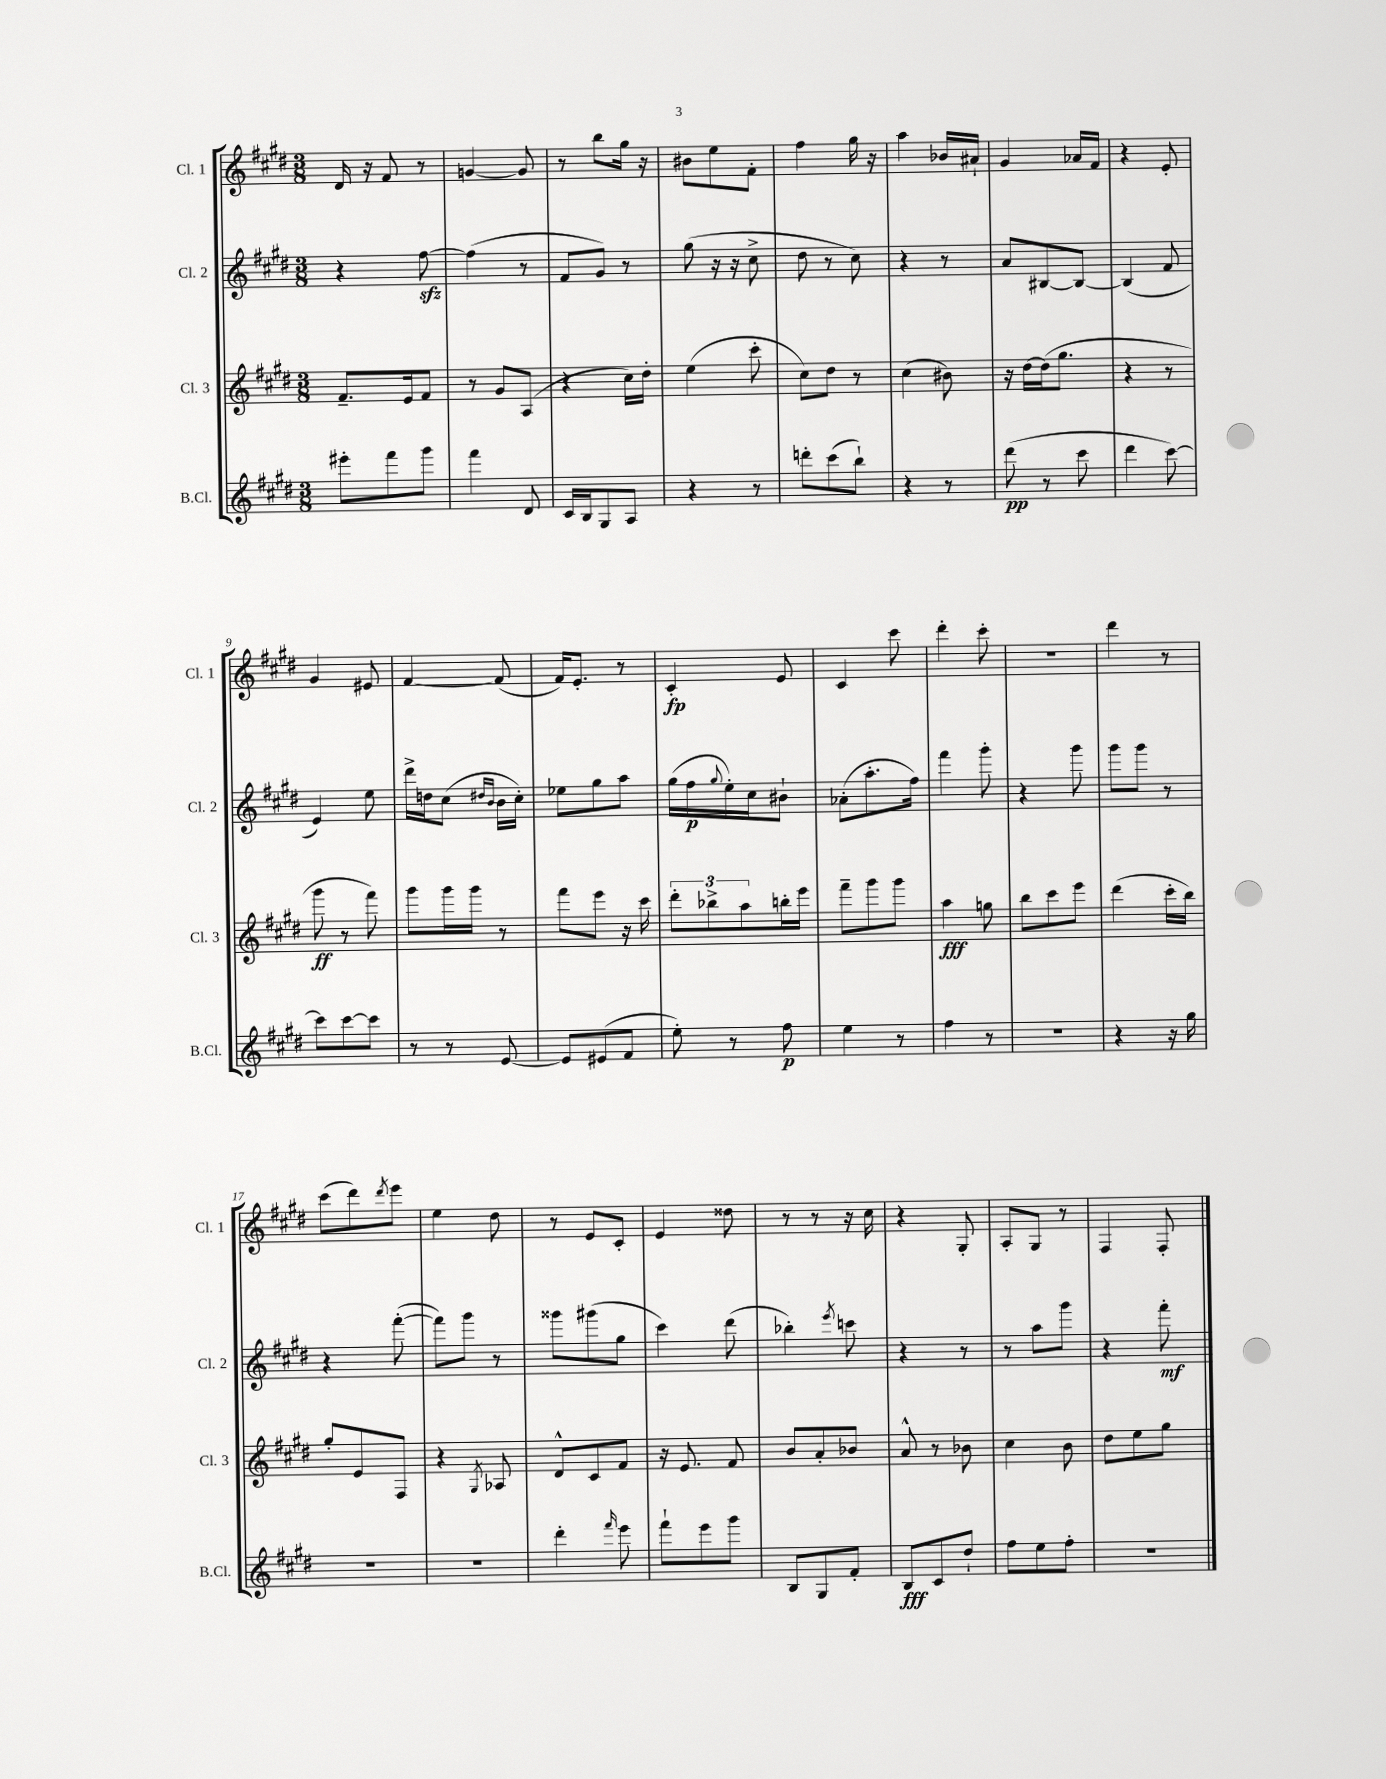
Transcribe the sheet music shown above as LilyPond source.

<<
\new StaffGroup <<
\new Staff = "s0" \with { instrumentName = "Cl. 1" shortInstrumentName = "Cl. 1" } {
    \clef treble \key e \major \numericTimeSignature \time 3/8
    dis'16 r16 fis'8 r8 |
    g'4~ g'8 |
    r8 b''8 gis''16 r16 |
    bis'8 e''8 fis'8-. |
    fis''4 gis''16 r16 |
    a''4 bes'16 ais'16-! |
    gis'4 aes'16 fis'16 |
    r4 e'8-. |
    gis'4 eis'8 |
    fis'4~ fis'8( |
    fis'16) e'8.-. r8 |
    cis'4-.\fp e'8 |
    cis'4 cis'''8 |
    dis'''4-. cis'''8-. |
    R4. |
    dis'''4 r8 |
    cis'''8( dis'''8) \acciaccatura { dis'''8 } e'''8 |
    e''4 dis''8 |
    r8 e'8 cis'8-. |
    e'4 disis''8 |
    r8 r8 r16 cis''16 |
    r4 gis8-. |
    a8-. gis8 r8 |
    fis4 fis8-. \bar "|." |
}
\new Staff = "s1" \with { instrumentName = "Cl. 2" shortInstrumentName = "Cl. 2" } {
    \clef treble \key e \major \numericTimeSignature \time 3/8
    r4 fis''8~\sfz |
    fis''4( r8 |
    fis'8 gis'8) r8 |
    gis''8( r16 r16 cis''8-> |
    dis''8 r8 cis''8) |
    r4 r8 |
    a'8 bis8~ bis8~ |
    bis4( fis'8 |
    e'4) e''8 |
    dis'''16-> d''16 cis''8( \grace { dis''16 b'16 } b'16 cis''16-.) |
    ees''8 gis''8 a''8 |
    gis''16( fis''16\p \appoggiatura { gis''8 } e''16-.) cis''16 bis'8-! |
    aes'8-.( a''8.-. fis''16) |
    fis'''4 gis'''8-. |
    r4 gis'''8 |
    gis'''8 gis'''8 r8 |
    r4 fis'''8~-.( |
    fis'''8) gis'''8 r8 |
    gisis'''8 gis'''8( gis''8 |
    cis'''4) dis'''8( |
    bes''4-.) \acciaccatura { e'''8 } c'''8 |
    r4 r8 |
    r8 a''8 gis'''8 |
    r4 fis'''8-.\mf \bar "|." |
}
\new Staff = "s2" \with { instrumentName = "Cl. 3" shortInstrumentName = "Cl. 3" } {
    \clef treble \key e \major \numericTimeSignature \time 3/8
    fis'8.-- e'16 fis'8 |
    r8 gis'8 a8( |
    r4 cis''16) dis''16-. |
    e''4( cis'''8-. |
    cis''8) dis''8 r8 |
    cis''4( bis'8) |
    r16 dis''16~ dis''16( gis''8. |
    r4 r8 |
    gis'''8\ff r8 fis'''8) |
    gis'''8 gis'''16 gis'''16 r8 |
    fis'''8 e'''8 r16 cis'''16 |
    \tuplet 3/2 { dis'''8-. bes''8-> a''8 } b''16-. e'''16 |
    fis'''8-- gis'''8 gis'''8 |
    a''4\fff g''8 |
    b''8 cis'''8 e'''8 |
    dis'''4( cis'''16-. b''16) |
    gis''8-. e'8 fis8 |
    r4 \acciaccatura { gis8 } aes8 |
    dis'8-^ cis'8 fis'8 |
    r16 e'8. fis'8 |
    b'8 a'8-. bes'8 |
    a'8-^ r8 bes'8 |
    cis''4 b'8 |
    dis''8 e''8 gis''8 \bar "|." |
}
\new Staff = "s3" \with { instrumentName = "B.Cl." shortInstrumentName = "B.Cl." } {
    \clef treble \key e \major \numericTimeSignature \time 3/8
    eis'''8-. fis'''8 gis'''8 |
    fis'''4 dis'8 |
    cis'16 b16 gis8 a8 |
    r4 r8 |
    d'''8-. cis'''8( b''8-!) |
    r4 r8 |
    dis'''8\pp( r8 cis'''8 |
    dis'''4 cis'''8~) |
    cis'''8 cis'''8~ cis'''8 |
    r8 r8 e'8~ |
    e'8 eis'8( fis'8 |
    e''8-.) r8 fis''8\p |
    e''4 r8 |
    fis''4 r8 |
    R4. |
    r4 r16 gis''16 |
    R4. |
    R4. |
    dis'''4-. \grace { fis'''16 } e'''8 |
    fis'''8-! e'''8 gis'''8 |
    b8 gis8 fis'8-. |
    b8\fff cis'8 dis''8-! |
    fis''8 e''8 fis''8-. |
    R4. \bar "|." |
}
>>
>>
